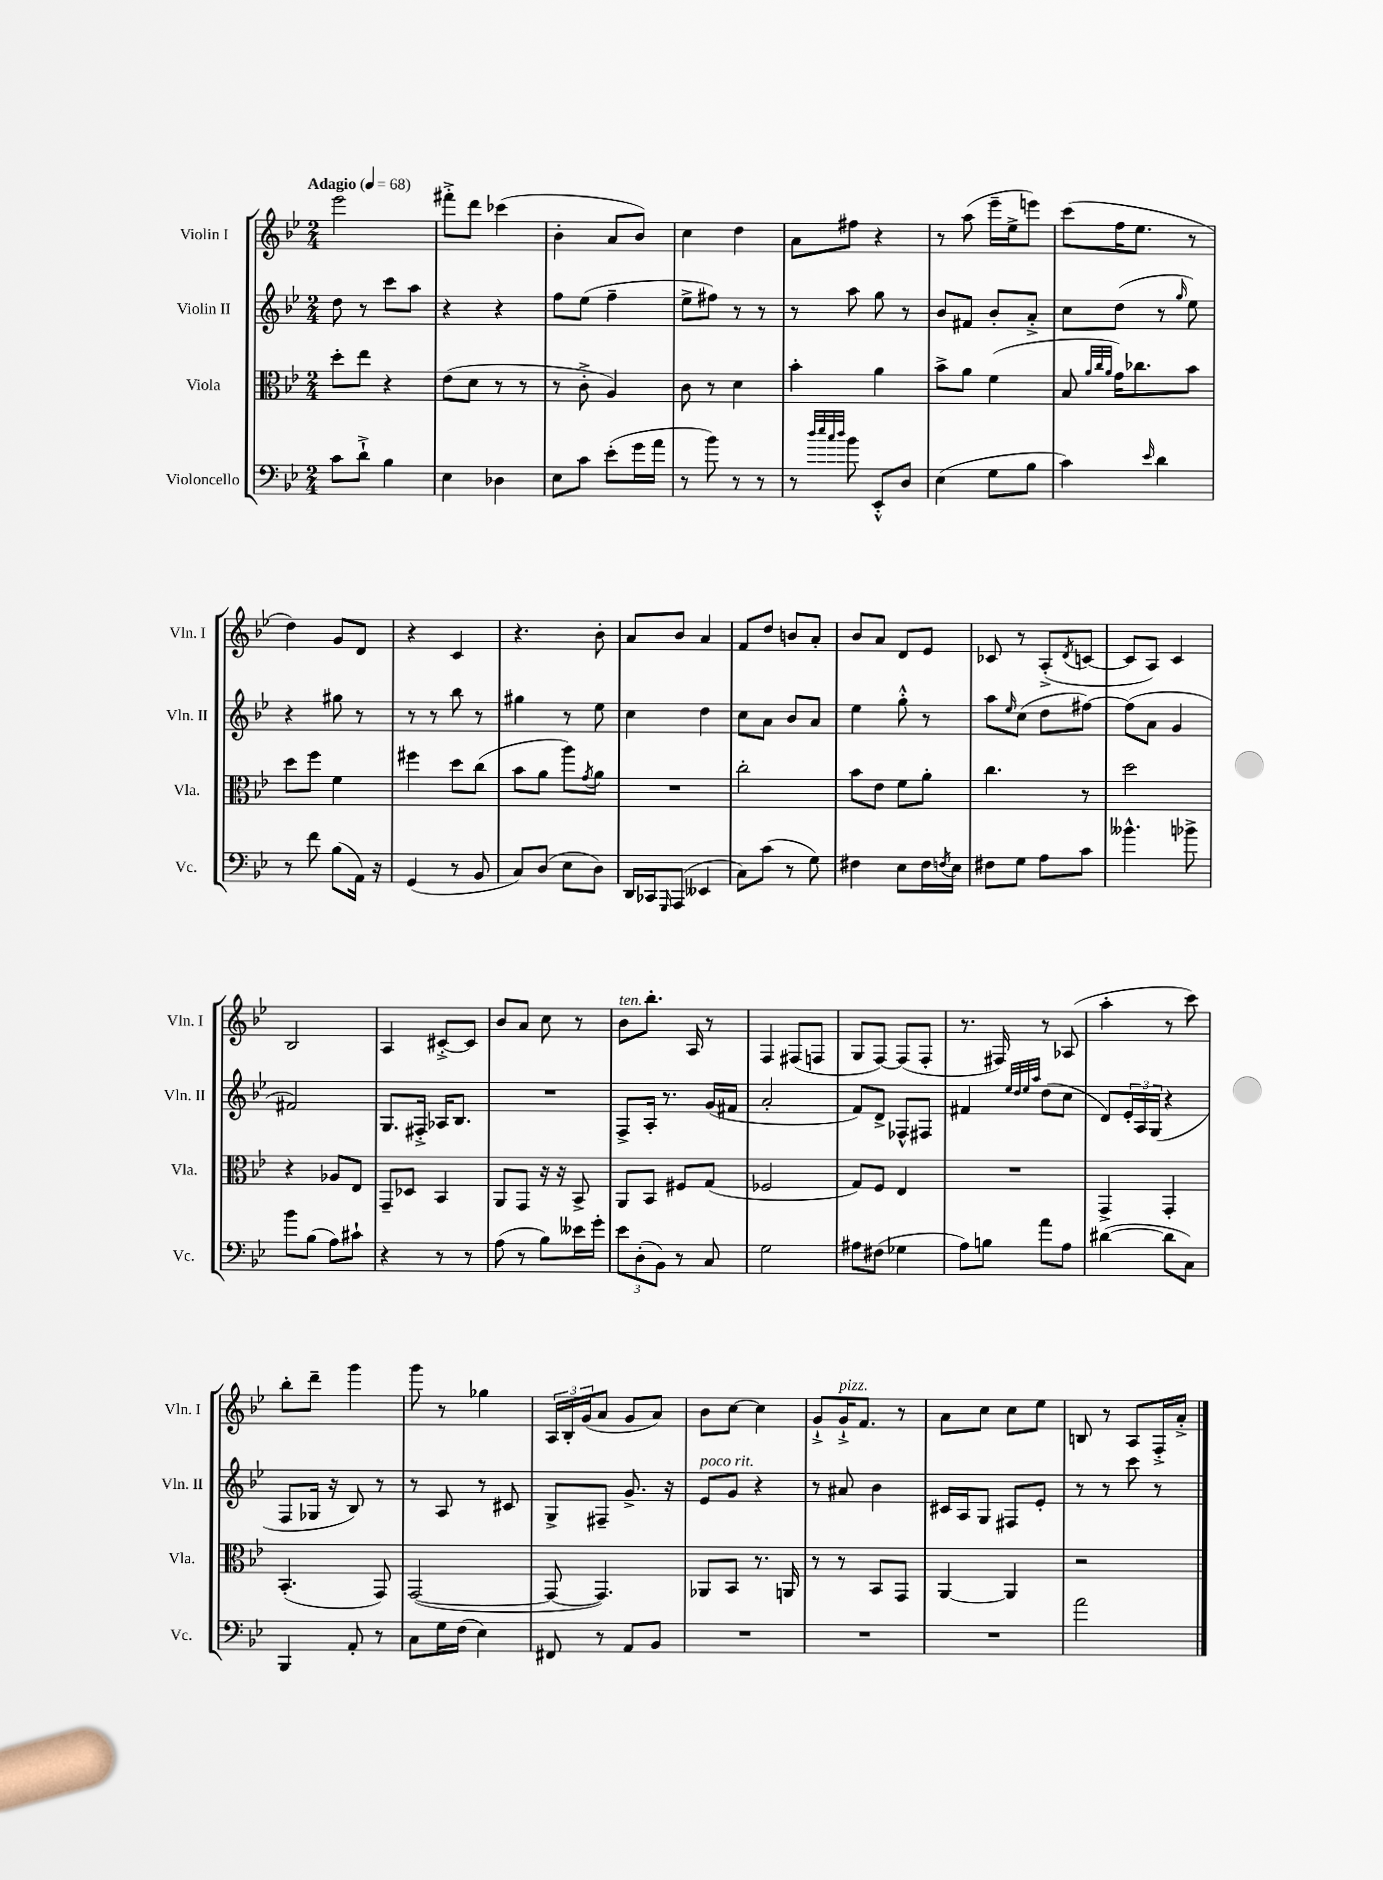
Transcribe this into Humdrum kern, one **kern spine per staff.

**kern	**kern	**kern	**kern
*staff4	*staff3	*staff2	*staff1
*clefF4	*clefC3	*clefG2	*clefG2
*k[b-e-]	*k[b-e-]	*k[b-e-]	*k[b-e-]
*M2/4	*M2/4	*M2/4	*M2/4
*MM68	*MM68	*MM68	*MM68
8c	8dd'	8dd	2eee-
8d`^	8ee-	8r	.
4B-	4r	8ccc	.
.	.	8aa	.
=	=	=	=
4E-	(8e-	4r	8fff#'^
.	8d	.	8ddd
4D-	8r	4r	(4ccc-
.	8r	.	.
=	=	=	=
8E-	8r	8ff	4b-'
8c	8c'^	(8ee-	.
(8e-'	4A)	4ff~	8a
16g	.	.	8b-)
16a	.	.	.
=	=	=	=
8r	8c	8ee-^	4cc
8b-)	8r	8ff#)	.
8r	4d	8r	4dd
8r	.	8r	.
=	=	=	=
8r	4b-'	8r	8a
32qqdd	.	.	.
32qqee-	.	.	.
32qqcc	.	.	.
32qqdd	.	.	.
8b-	.	8aa	8ff#
8EE-'^^	4a	8gg	4r
8D	.	8r	.
=	=	=	=
(4E-	8b-^	8b-	8r
.	8a	8f#	(8aa
8G	(4f	8b-'	16eee-~
.	.	.	16ee-^
8B-	.	8a'^	8eee)
=	=	=	=
4c)	8B-	8cc	(8ccc
.	32qqa	.	.
.	32qqcc	.	.
.	32qqa	.	.
.	16g)	(8dd	16ff
.	8.cc-	.	8.ee-
16qqe-	.	.	.
4d	.	8r	.
.	.	16qqgg	.
.	8b-	8ee-)	8r
=	=	=	=
8r	8dd	4r	4dd)
8f	8ff	.	.
(8B-	4f	8gg#	8g
16AA)	.	8r	8d
16r	.	.	.
=	=	=	=
(4GG	4ff#	8r	4r
.	.	8r	.
8r	8dd	8bb-	4c
8BB-	(8cc	8r	.
=	=	=	=
8C)	8b-	4gg#	4.r
(8D	8a	.	.
8E-	8aa)	8r	.
.	8qg	.	.
8D)	8a	8ee-	8b-'
=	=	=	=
16DD	2r	4cc	8a
16CC-	.	.	.
16qqGGG	.	.	.
(8AAA	.	.	8b-
4EE--	.	4dd	4a
=	=	=	=
8C)	2cc'	8cc	8f
(8c	.	8a	8dd
8r	.	8b-	8b
8G)	.	8a	8a'
=	=	=	=
4F#	8b-	4ee-	8b-
.	8e-	.	8a
8E-	8f	8gg'^^	8d
16F#	8a'	8r	8e-
8qF	.	.	.
16E-	.	.	.
=	=	=	=
8F#	4.cc	8aa	8c-
.	.	16qqee-	.
8G	.	(8cc	8r
8A	.	8dd	(8A'^
.	.	.	8qd
8c	8r	[8ff#)	[8c
=	=	=	=
4.b--^^	2dd	(8ff#]	8c]
.	.	8a	8A)
.	.	4g	4c
8b-^	.	.	.
=	=	=	=
8b-	4r	2f#)	2B-
(8B-	.	.	.
8A)	8A-	.	.
8c#`	8E-	.	.
=	=	=	=
4r	8GG~	8.G	4A
.	8D-	.	.
.	.	16F#'^	.
8r	4BB-	16A-	[8c#'^
.	.	8.B-	.
8r	.	.	8c#]
=	=	=	=
(8A	8AA	2r	8b-
8r	8GG	.	8a
8B-)	16r	.	8cc
.	16r	.	.
16e--	8BB-^	.	8r
16g'	.	.	.
=	=	=	=
12e-	8AA	8F^	8b-
(12D'	.	.	.
.	8BB-	16A'	8.bb-'
12BB-)	.	.	.
.	.	8.r	.
8r	8F#	.	.
.	.	.	16A
8C	(8G	(16g	8r
.	.	16f#	.
=	=	=	=
2G	2F-	2a'	4F
.	.	.	(8F#
.	.	.	8F
=	=	=	=
8A#	8G)	8f)	8G
(8F#	8F	8d^	[8F)
4G-	4E-	8F-^^	(8F]
.	.	8F#	8F'
=	=	=	=
8A)	2r	4f#	8.r
8B	.	.	.
.	.	.	16F#)
.	.	32qqee-	.
.	.	32qqdd	.
.	.	32qqee-	.
.	.	32qqaa	.
8a	.	(8dd	8r
8A	.	8cc	(8A-
=	=	=	=
([4d#	4GG^	8d)	4aa'
.	.	24e-'	.
.	.	24A	.
.	.	(24G	.
8d#]	4GG'	4r	8r
8C)	.	.	8ccc)
=	=	=	=
4BBB-	(4.BB-'	8F	8bb-'
.	.	16G-	8ddd~
.	.	16r	.
8AA'	.	8B-)	4ggg
8r	8GG)	8r	.
=	=	=	=
8C	([2GG	8r	8ggg
16G	.	8A	8r
(16F	.	.	.
4E-)	.	8r	4gg-
.	.	8c#	.
=	=	=	=
8FF#	8GG_	8G^	24A
.	.	.	24B-'
.	.	.	(24g
8r	4.GG])	8F#~	8a
8AA	.	8.g^	8g
8BB-	.	.	8a)
.	.	16r	.
=	=	=	=
2r	8AA-	8e-	8b-
.	8BB-	8g	[8cc
.	8.r	4r	4cc]
.	16AA	.	.
=	=	=	=
2r	8r	8r	8g`^
.	8r	8a#	16g`^
.	.	.	8.f
.	8BB-	4b-	.
.	8GG	.	8r
=	=	=	=
2r	[4AA	16c#	8a
.	.	16A	.
.	.	8G	8cc
.	4AA]	8F#	8cc
.	.	8e-'	8ee-
=	=	=	=
2a	2r	8r	8B
.	.	8r	8r
.	.	8ccc	8A
.	.	8r	16F'^
.	.	.	16a'^
==	==	==	==
*-	*-	*-	*-
